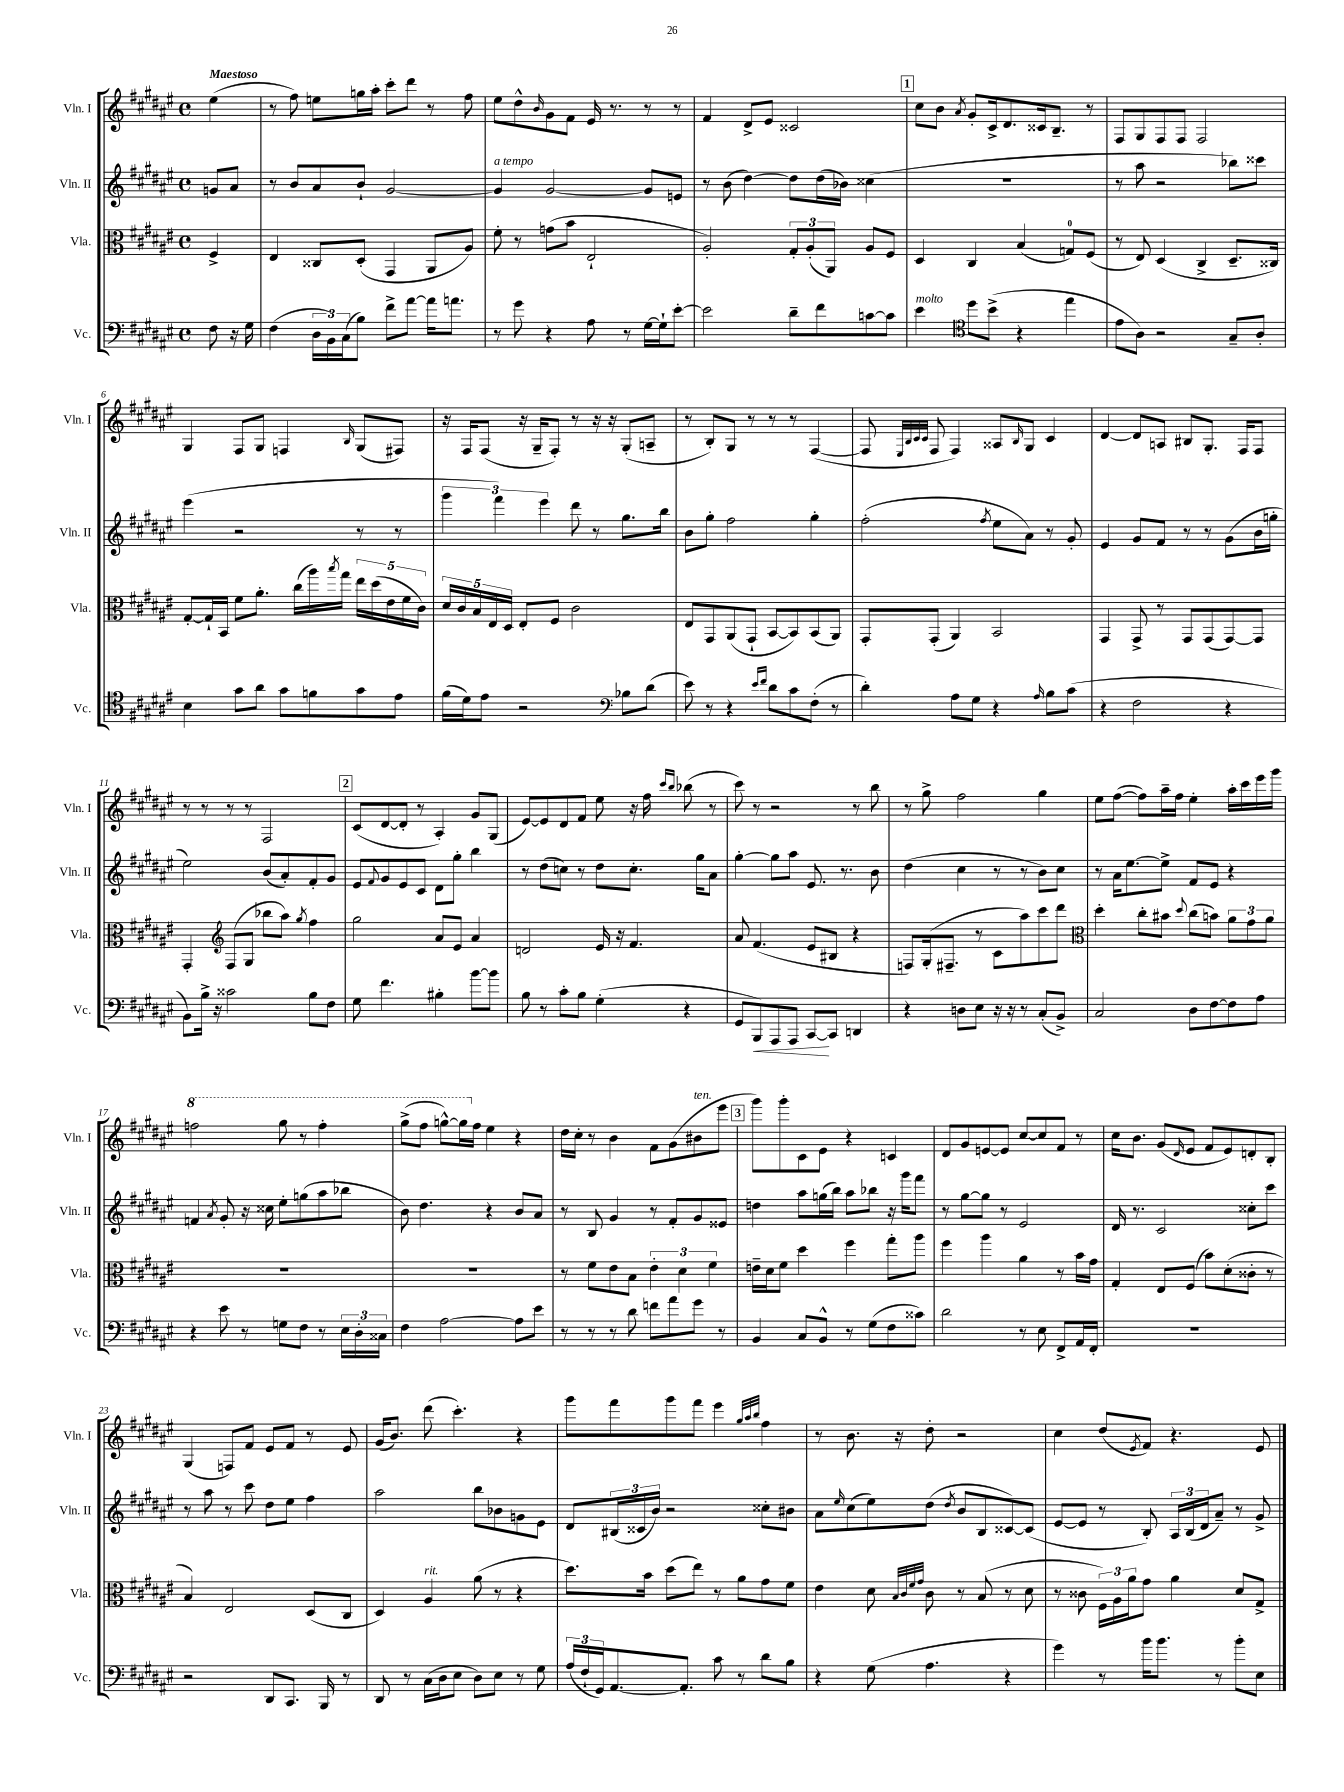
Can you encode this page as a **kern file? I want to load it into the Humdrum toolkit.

**kern	**kern	**kern	**kern
*staff4	*staff3	*staff2	*staff1
*clefF4	*clefC3	*clefG2	*clefG2
*k[f#c#g#d#a#e#]	*k[f#c#g#d#a#e#]	*k[f#c#g#d#a#e#]	*k[f#c#g#d#a#e#]
*M4/4	*M4/4	*M4/4	*M4/4
*met(c)	*met(c)	*met(c)	*met(c)
8F#	4F#^	8g	(4ee#
16r	.	8a#	.
16G#	.	.	.
=	=	=	=
(4F#	4E#	8r	8r
.	.	8b	8ff#)
24D#	8C##	8a#	8ee
24BB)	.	.	.
(24C#	.	.	.
8B)	(8D#'	8b`	16gg
.	.	.	16aa#'
8f#^	4GG#	[2g#	8ccc#'
[8a#	.	.	8ddd#
16a#]	8AA#	.	8r
8.a	.	.	.
.	8A#)	.	8ff#
=	=	=	=
8r	8f#'	4g#]	8ee#
8g#	8r	.	8dd#^^
.	.	.	16qqb
4r	(8g	[2g#	8g#
.	8b	.	8f#
8A#	2E#`	.	16e#
.	.	.	8.r
8r	.	.	.
[16G#	.	8g#]	8r
16G#`]	.	.	.
[8e#'	.	8e	8r
=	=	=	=
2e#]	2A#')	8r	4f#
.	.	(8b	.
.	.	[4dd#)	8d#^
.	.	.	8e#
8d#~	12G#'	8dd#]	2c##
.	(12A#'	.	.
8f#	.	(16dd#	.
.	12AA#)	.	.
.	.	16b-)	.
[8c	8A#	(4cc##	.
8c]	8F#	.	.
=	=	=	=
4e#	4D#	1r	8cc#
.	.	.	8b
*clefC4	*	*	*
.	.	.	8qa#
8dd#	4C#	.	8g#'
(8b^	.	.	16c#^
.	.	.	8.d#
4r	(4B	.	.
.	.	.	16c##
.	.	.	8.B~
4ee#	8G)	.	.
.	(8F#	.	8r
=	=	=	=
8e#	8r	8r	8F#
8A#)	8E#)	8aa#	8G#
2r	(4D#	2r	8F#
.	.	.	8F#
.	4C#^	.	2F#
8G#~	8.D#~	8bb-)	.
8A#'	.	8ccc##	.
.	16C##)	.	.
=	=	=	=
4B	[8G#'	(4eee#	4G#
.	16G#`]	.	.
.	16BB	.	.
8g#	8f#	2r	8F#
8a#	8.a#'	.	8G#
8g#	.	.	4F
.	(16cc#	.	.
8f	16aa#)	.	.
.	8qbb	.	.
.	16gg#	.	.
.	.	.	16qqB
8g#	20ee#	8r	(8G#
.	(20dd#	.	.
.	20e#	.	.
8e#	.	8r	8F#)
.	20f#	.	.
.	20c#)	.	.
=	=	=	=
(16f#	20d#	6ggg#	16r
.	20c#	.	.
16d#)	.	.	16F#
.	20B	.	.
8e#	.	.	(8F#
.	20E#	.	.
.	.	6fff#)	.
.	20D#	.	.
2r	8E#'	.	16r
.	.	.	16G#~
.	.	6eee#	.
.	8F#	.	8F#')
.	2c#	8ddd#	8r
.	.	8r	16r
.	.	.	16r
*clefF4	*	*	*
8B-	.	8.gg#	(8G#'
(8d#	.	.	8A~
.	.	16bb	.
=	=	=	=
8e#)	8E#	8b	8r
8r	8GG#	8gg#'	8B')
4r	(8AA#	2ff#	8G#
.	8GG#`	.	8r
16qqe#	.	.	.
16qqf#	.	.	.
8d#	[8BB	.	8r
8c#	8BB])	.	8r
(8F#'	(8BB	4gg#'	([4F#
8r	8AA#)	.	.
=	=	=	=
4d#')	8GG#'	(2ff#'	8F#]
.	.	.	32qqE#
.	.	.	32qqB
.	.	.	32qqc#
.	.	.	32qqc#
.	(8GG#'	.	8F#
8A#	4AA#)	.	4F#)
8G#	.	.	.
.	.	8qff#	.
4r	2BB	8ee#	8A##
.	.	.	16qqB
.	.	8a#)	8G#
16qqA#	.	.	.
8B	.	8r	4c#
(8c#	.	8g#'	.
=	=	=	=
4r	4GG#	4e#	[4d#
2F#	8GG#^	8g#	8d#]
.	8r	8f#	8A
.	8GG#	8r	8B#
.	(8GG#	8r	8.G#'
4r	[8GG#)	(8g#	.
.	.	.	16F#
.	8GG#]	16b	8F#
.	.	16gg'	.
=	=	=	=
8BB)	4GG#'	2ee#)	8r
16B^	.	.	8r
16r	.	.	.
*	*clefG2	*	*
2c##	(8F#	.	8r
.	8G#	.	8r
.	8bb-	(8b	2F#
.	8aa#)	8a#')	.
.	8qgg#	.	.
8B	4ff#	8f#'	.
8F#	.	8g#	.
=	=	=	=
8G#	2gg#	8e#	(8c#
.	.	8qqf#	.
4.f#	.	8g#	[8d#
.	.	8e#	8d#']
.	.	8c#	8r
4B#'	8a#	8d#	4A#')
.	8e#	8gg#'	.
[8b	4a#	4bb	8g#
8b]	.	.	(8G#
=	=	=	=
8B	2d	8r	[8e#)
8r	.	(8dd#	8e#]
8c#'	.	8cc)	8d#
8B	.	8r	8f#
(4G#'	16e#	8dd#	8ee#
.	16r	.	.
.	4.f#	8.cc'	16r
.	.	.	16ff#
.	.	.	16qqccc#
.	.	.	16qqbb
4r	.	.	(8bb-
.	.	16gg#	.
.	.	8a#	8r
=	=	=	=
8GG#	8a#	[4gg#'	8ccc#)
8BBB)	(4.f#	.	8r
8AAA#	.	8gg#]	2r
8AAA#	.	8aa#	.
[8CC#	8e#	8.e#	.
8CC#]	8B#	.	.
.	.	8.r	.
4DD	4r	.	8r
.	.	8b	8bb
=	=	=	=
4r	8F)	(4dd#	8r
.	(16G#'	.	8gg#^
.	8.F#~	.	.
8D	.	4cc#	2ff#
8E#	8r	.	.
16r	8c#	8r	.
16r	.	.	.
8r	8aa#)	8r	.
(8C#'	8ccc#	8b)	4gg#
8BB^)	8ddd#	8cc#	.
=	=	=	=
*	*clefC3	*	*
2C#	4dd#'	8r	8ee#
.	.	16a#	([8ff#
.	.	[8.ee#	.
.	8cc#'	.	8ff#])
.	8b#	8ee#^]	16aa#~
.	.	.	16ff#
.	8qqdd#	.	.
8D#	(8cc#	8f#	4ee#'
[8F#	8b)	8e#	.
8F#]	12a#	4r	16aa#'
.	.	.	16ccc#
.	12g#	.	.
8A#	.	.	16eee#
.	12a#	.	.
.	.	.	16ggg#
=	=	=	=
4r	1r	4f	2fff
.	.	8qa#	.
8e#	.	8g#'	.
8r	.	16r	.
.	.	16cc##	.
8G	.	8ee#'	8ggg#
8F#	.	(8gg	8r
8r	.	8aa#	4fff'
24E#	.	8bb-	.
24D#'	.	.	.
24C##	.	.	.
=	=	=	=
4F#	1r	8b)	(8ggg#^
.	.	4.dd#	8fff#
[2A#	.	.	[8ggg^^)
.	.	.	16ggg]
.	.	.	16ff#
.	.	4r	4ee#
8A#]	.	8b	4r
8e#	.	8a#	.
=	=	=	=
8r	8r	8r	16dd#
.	.	.	16cc#'
8r	8f#	8B	8r
8r	8e#	4g#	4b
8d#	8B	.	.
8f	6e#'	8r	8f#
8a#	.	8f#'	(8g#
.	6d#	.	.
8g#	.	8g#	8b#
.	6f#	.	.
8r	.	8e##	8eee#
=	=	=	=
4BB	16e~	4dd	8ggg#)
.	16d#	.	.
.	8f#	.	8ggg#'
8C#	4dd#	8aa#	8c#
8BB^^	.	(16gg	8e#
.	.	16bb)	.
8r	4ff#	8aa#	4r
(8G#	.	8bb-	.
8F#	8gg#'	16r	4c
.	.	16ggg#	.
8c##)	8aa#	8fff#	.
=	=	=	=
2d#	4ff#	8r	8d#
.	.	[8gg#	8g#
.	4aa#	8gg#]	[8e
.	.	8r	8e]
8r	4a#	2e#	[8cc#
8E#	.	.	8cc#]
8FF#^	8r	.	8f#
16AA#	16b	.	8r
16FF#'	16g#	.	.
=	=	=	=
1r	4G#'	16d#	16cc#
.	.	8.r	8.b
.	8E#	2c#	(8g#
.	.	.	16qqd#
.	(8F#	.	8e#
.	8b)	.	8f#
.	(8d#'	.	8e#)
.	8c##'	8cc##'	8d'
.	8r	8ccc#	8B'
=	=	=	=
2r	4B)	8r	(4G#
.	.	8aa#	.
.	2E#	8r	8F)
.	.	8ccc#	8f#
8DD#	.	8dd#	8e#
8.CC#	.	8ee#	8f#
.	(8D#	4ff#	8r
16BBB	.	.	.
8r	8C#	.	8e#
=	=	=	=
8DD#	4D#)	2aa#	(16g#
.	.	.	8.b)
8r	.	.	.
(16C#	4A#	.	(8ddd#
16D#	.	.	.
8E#	.	.	4.ccc#')
8D#)	(8a#	8bb	.
8E#	8r	8b-	.
8r	4r	8g	4r
8G#	.	8e#	.
=	=	=	=
(24A#	8.dd#)	8d#	8ggg#
24F#`	.	.	.
24GG#)	.	.	.
[8.AA#	.	(24B#	8fff#
.	.	24c##	.
.	16b	.	.
.	.	24b)	.
.	(8dd#	2r	8ggg#
8.AA#']	.	.	.
.	8ee#)	.	8fff#
8c#	8r	.	4eee#
8r	8a#	.	.
.	.	.	32qqgg#
.	.	.	32qqaa#
.	.	.	32qqbb
8d#	8g#	8cc##'	4ff#
8B	8f#	8b#	.
=	=	=	=
4r	4e#	8a#	8r
.	.	16qqee#	.
.	.	(8cc#	8.b
(8G#	8d#	8ee#)	.
.	.	.	16r
.	32qqB	.	.
.	32qqc#	.	.
.	32qqf#	.	.
.	32qqg#	.	.
4.A#	8c#	(8dd#	8dd#'
.	.	8qdd#	.
.	8r	8b	2r
.	(8B	8B	.
4r	8r	[8c##)	.
.	8d#	(8c##]	.
=	=	=	=
4g#)	8r	[8e#	4cc#
.	8c##	8e#]	.
8r	24F#)	8r	(8dd#
.	24A#	.	.
.	24a#	.	.
.	.	.	8qe#
16b	8g#	8B')	8f#)
8.b	.	.	.
.	4a#	24A#	4.r
.	.	(24B	.
.	.	24d#	.
8r	.	8a#~)	.
8b'	8d#	8r	.
8E#	8G#^	8g#^	8e#
==	==	==	==
*-	*-	*-	*-
